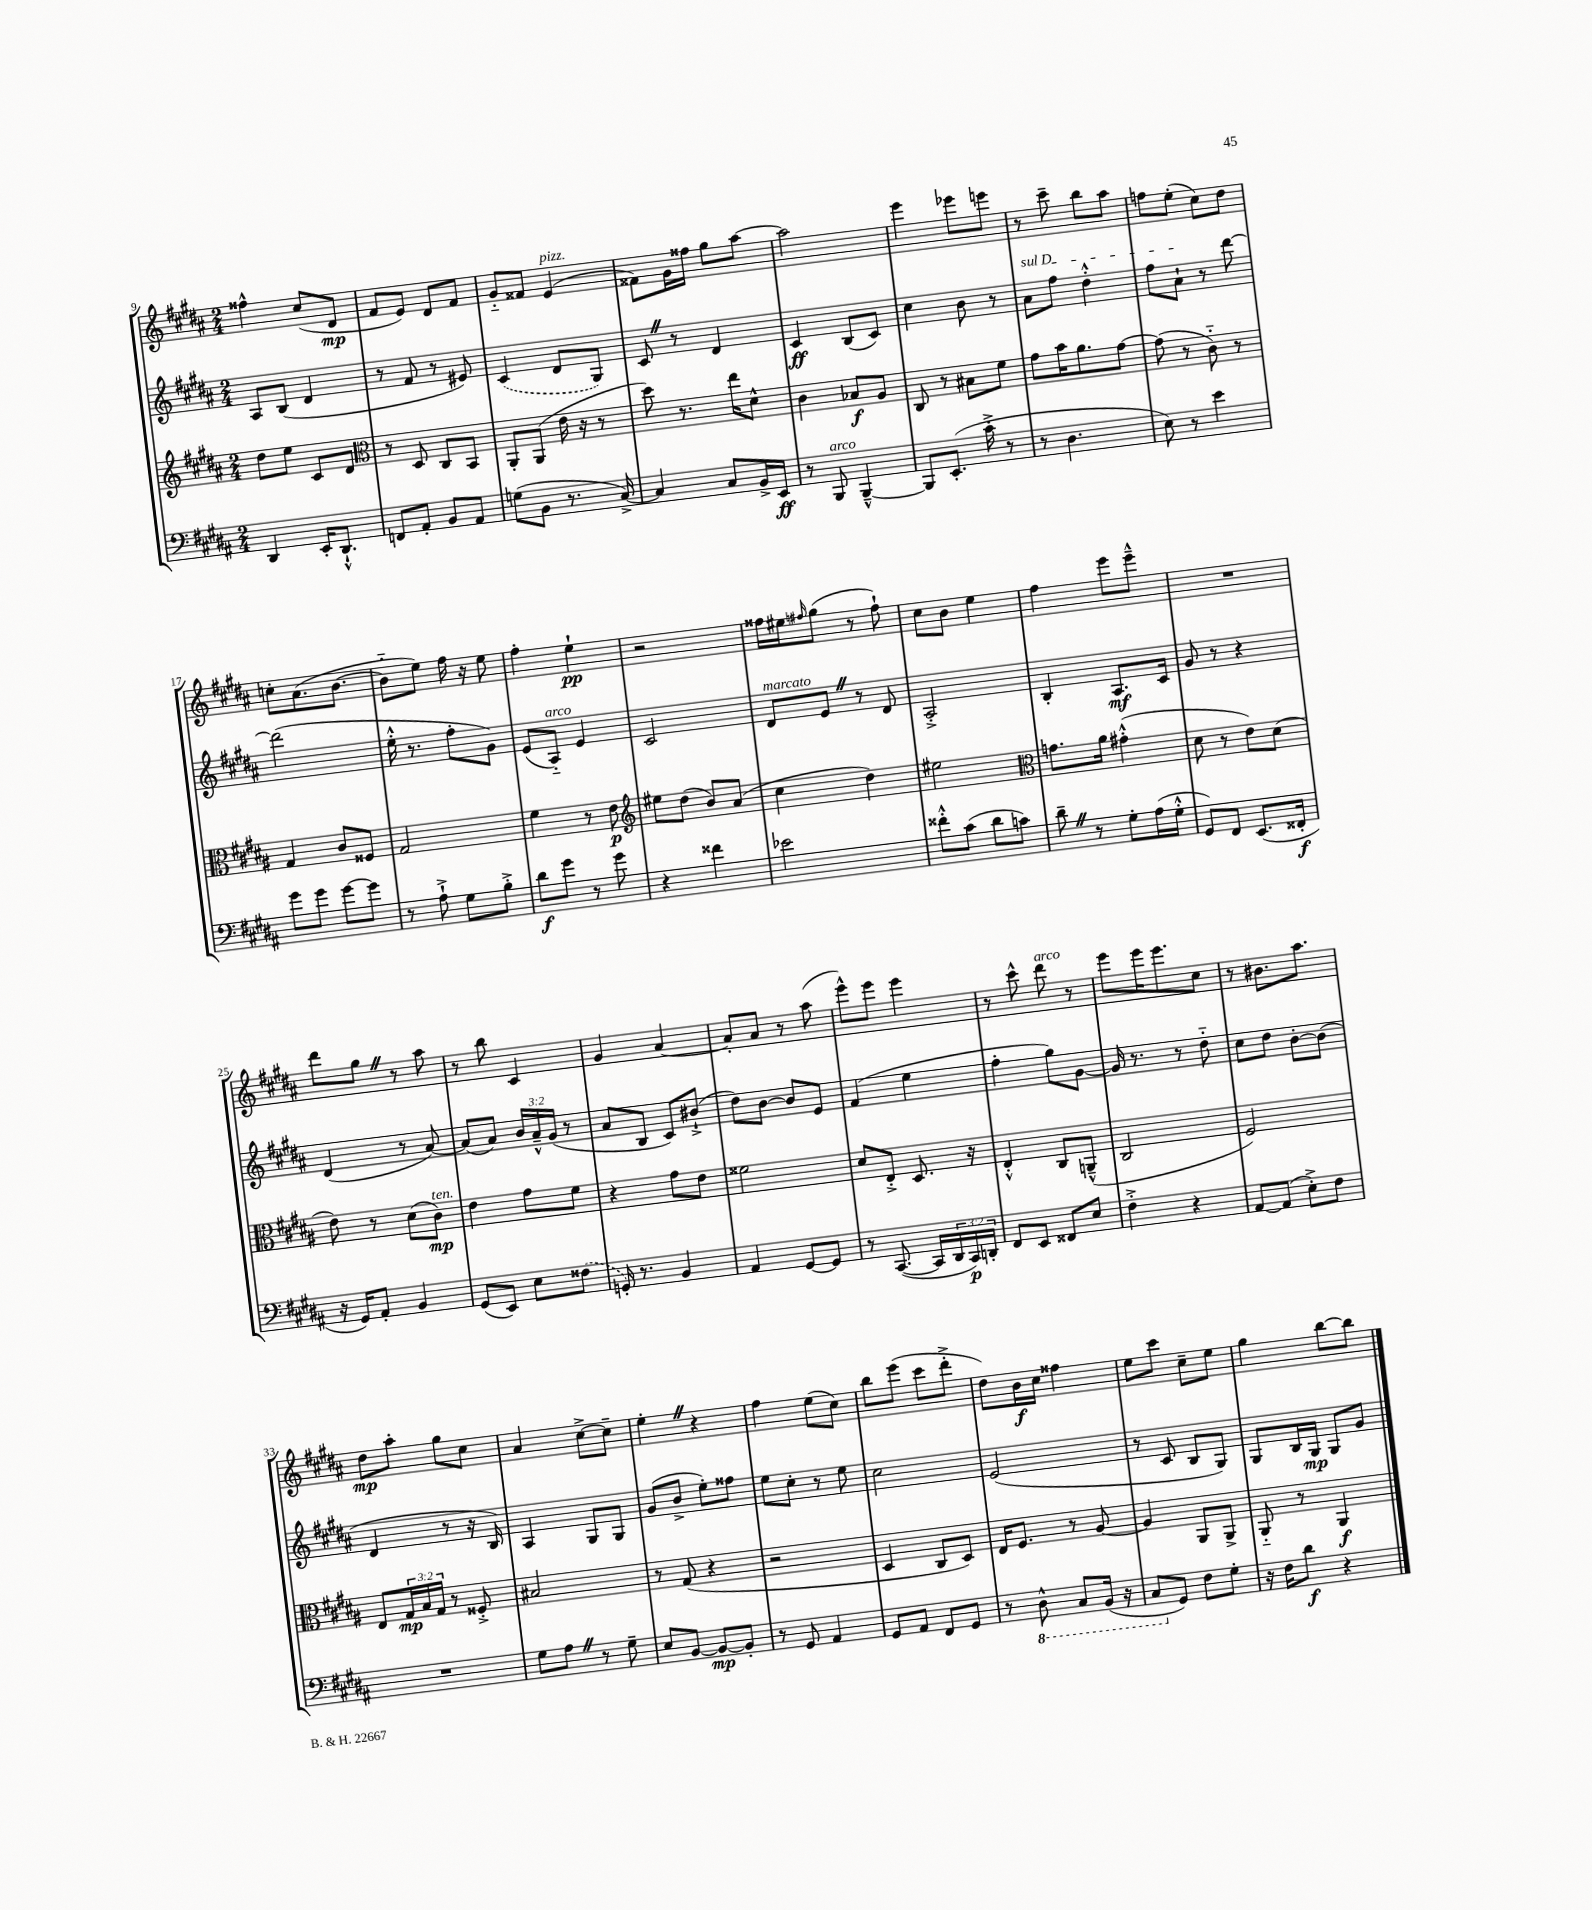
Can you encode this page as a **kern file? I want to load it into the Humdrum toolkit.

**kern	**dynam	**kern	**dynam	**kern	**dynam	**kern	**dynam
*part4	*part4	*part3	*part3	*part2	*part2	*part1	*part1
*staff4	*staff4	*staff3	*staff3	*staff2	*staff2	*staff1	*staff1
*clefF4	*	*clefG2	*	*clefG2	*	*clefG2	*
*k[f#c#g#d#a#]	*	*k[f#c#g#d#a#]	*	*k[f#c#g#d#a#]	*	*k[f#c#g#d#a#]	*
*M2/4	*	*M2/4	*	*M2/4	*	*M2/4	*
=9	=9	=9	=9	=9	=9	=9	=9
4DD#/	.	8dd#\L	.	8A#/L	.	4ff##X^^\	.
.	.	8ee\J	.	(8B/J	.	.	.
16EE'/KL	.	8c#/L	.	4d#/	.	(8cc#/L	.
8.DD#`^^/J	.	.	.	.	.	.	.
.	.	8d#/J	.	.	.	8d#/J	mp
=10	=10	=10	=10	=10	=10	=10	=10
*	*	*clefC3	*	*	*	*	*
8FFn/L	.	8r	.	8r	.	8f#/L	.
8AA#'/J	.	8D#/	.	8f#/	.	8e/J)	.
8BB/L	.	8C#/L	.	8r	.	8d#/L	.
8AA#/J	.	8BB/J	.	8e#X/)	.	8f#/J	.
=11	=11	=11	=11	=11	=11	=11	=11
(8Gn\L	.	8AA#'/L	.	(4c#/	.	8g#/L	.
8BB\J	.	(8AA#/J	.	.	.	8f##X/J	.
!	!	!	!	!	!	!LO:TX:a:i:t=pizz.	!
8.r	.	16e\	.	8d#/L	.	(4e/	.
.	.	16r	.	.	.	.	.
.	.	8r	.	8G#/J)	.	.	.
[16C#^/)	.	.	.	.	.	.	.
=12	=12	=12	=12	=12	=12	=12	=12
4C#/]	.	8dd#\)	.	8c#Z/	.	8f##X\L)	.
.	.	8.r	.	8r	.	16g#\L	.
.	.	.	.	.	.	16ff##X\JJ	.
8C#/L	.	.	.	4d#/	.	8gg#\L	.
.	.	16ee\KL	.	.	.	.	.
16BB^/L	.	8d#^^\J	.	.	.	[8aa#\J	.
16EE/JJ	ff	.	.	.	.	.	.
=13	=13	=13	=13	=13	=13	=13	=13
8r	.	4c#\	.	4c#/	ff	2aa#\]	.
!LO:TX:a:i:t=arco	!	!	!	!	!	!	!
8BBB/	.	.	.	.	.	.	.
[4BBB~^^/	.	8B-X/L	f	(8B/L	.	.	.
.	.	8A#/J	.	8c#/J)	.	.	.
=14	=14	=14	=14	=14	=14	=14	=14
8BBB/L]	.	8C#/	.	4cc#\	.	4eee\	.
(8.EE'/J	.	8r	.	.	.	.	.
.	.	8B#X\L	.	8b\	.	8eee-X\L	.
16c#'^\	.	.	.	.	.	.	.
8r	.	8f#\J	.	8r	.	8eeen\J	.
=15	=15	=15	=15	=15	=15	=15	=15
!	!	!	!	!LO:TX:a:i:t=sul D	!	!	!
8r	.	8g#\L	.	8a#\L	.	8r	.
4.D#\	.	16b\K	.	8ff#\J	.	8ccc#~\	.
.	.	8.a#\	.	.	.	.	.
.	.	.	.	4dd#'^^\	.	8bb\L	.
.	.	[8g#\J	.	.	.	8aa#\J	.
=16	=16	=16	=16	=16	=16	=16	=16
8E\)	.	(8g#\]	.	8ff#\L	.	8ffn\L	.
8r	.	8r	.	8a#`\J	.	(8ee'\J	.
4e\	.	8c#\)	.	8r	.	8cc#\L)	.
.	.	8r	.	[8ddd#\	.	8dd#\J	.
!!LO:LB:g=z
=17	=17	=17	=17	=17	=17	=17	=17
8g#\L	.	4G#/	.	(2ddd#\]	.	8ccn'\L	.
8g#\J	.	.	.	.	.	(8.a#\	.
[8g#\L	.	8c#/L	.	.	.	.	.
.	.	.	.	.	.	[8.b\J	.
8g#\J]	.	8F##X/J	.	.	.	.	.
=18	=18	=18	=18	=18	=18	=18	=18
8r	.	2G#/	.	16ee'^^\	.	8b\L]	.
.	.	.	.	8.r	.	.	.
8A#`^\	.	.	.	.	.	8ee\J)	.
8G#\L	.	.	.	8ff#'\L	.	16ff#\	.
.	.	.	.	.	.	16r	.
8B'^\J	.	.	.	8g#\J)	.	8ee\	.
=19	=19	=19	=19	=19	=19	=19	=19
8d#\L	f	4f#\	.	(8e/L	.	4ff#'\	.
!	!	!	!	!LO:TX:a:i:t=arco	!	!	!
8g#\J	.	.	.	8A#/J)	.	.	.
8r	.	8r	.	4e/	.	4ee`\	pp
8g#\	.	8e\	p	.	.	.	.
=20	=20	=20	=20	=20	=20	=20	=20
*	*	*clefG2	*	*	*	*	*
4r	.	8ee#X\L	.	2c#/	.	2r	.
.	.	(8dd#\J	.	.	.	.	.
4f##X\	.	8b/L)	.	.	.	.	.
.	.	(8a#/J	.	.	.	.	.
=21	=21	=21	=21	=21	=21	=21	=21
!	!	!	!	!LO:TX:a:i:t=marcato	!	!	!
2e-X\	.	4cc#\	.	8d#/L	.	16ff##X\LL	.
.	.	.	.	.	.	16ee#X\J	.
.	.	.	.	.	.	16qqff#X/	.
.	.	.	.	8eZ/J	.	(8gg#\J	.
.	.	4dd#\)	.	8r	.	8r	.
.	.	.	.	8d#/	.	8ff#`\)	.
=22	=22	=22	=22	=22	=22	=22	=22
8f##X'^^\L	.	2ee#X\	.	2A#'^/	.	8cc#\L	.
(8c#\J	.	.	.	.	.	8b\J	.
8d#\L	.	.	.	.	.	4ee\	.
8cn\J)	.	.	.	.	.	.	.
=23	=23	=23	=23	=23	=23	=23	=23
*	*	*clefC3	*	*	*	*	*
8d#~Z\	.	8.gn\L	.	4B'/	.	4ff#\	.
8r	.	.	.	.	.	.	.
.	.	16a#\Jk	.	.	.	.	.
8G#'\L	.	(4g#X'^^\	.	8.A#/L	mf	8eee\L	.
(16A#\L	.	.	.	.	.	8eee~^^\J	.
16G#'^^\JJ	.	.	.	16c#/Jk	.	.	.
=24	=24	=24	=24	=24	=24	=24	=24
8GG#/L)	.	8d#\	.	8g#/	.	2r	.
8FF#/J	.	8r	.	8r	.	.	.
(8.EE/L	.	8e\L)	.	4r	.	.	.
.	.	(8d#\J	.	.	.	.	.
16FF##X'/Jk	f	.	.	.	.	.	.
!!LO:LB:g=z
=25	=25	=25	=25	=25	=25	=25	=25
16r	.	8e\)	.	(4d#/	.	8ddd#\L	.
16GG#/KL)	.	.	.	.	.	.	.
8AA#'/J	.	8r	.	.	.	8gg#Z\J	.
4BB/	.	(8d#\L	.	8r	.	8r	.
!	!	!LO:TX:a:i:t=ten.	!	!	!	!	!
.	.	8c#\J)	mp	[8a#/)	.	8aa#\	.
=26	=26	=26	=26	=26	=26	=26	=26
(8GG#/L	.	4e\	.	(8a#/L]	.	8r	.
8EE/J)	.	.	.	8a#/J)	.	8bb\	.
8E\L	.	8g#\L	.	24b/LL	.	4c#/	.
.	.	.	.	24a#~^^/	.	.	.
.	.	.	.	(24g#/JJ	.	.	.
(8F##X\J	.	8f#\J	.	8r	.	.	.
=27	=27	=27	=27	=27	=27	=27	=27
16GGn'/)	.	4r	.	8a#/L	.	4g#/	.
8.r	.	.	.	.	.	.	.
.	.	.	.	8B/J	.	.	.
4BB/	.	8g#\L	.	8c#/L)	.	[4a#/	.
.	.	8e\J	.	(8b#X`^/J	.	.	.
=28	=28	=28	=28	=28	=28	=28	=28
4AA#/	.	2f##X\	.	8dd#\L)	.	8a#'/L]	.
.	.	.	.	[8b\J	.	8a#/J	.
[8GG#/L	.	.	.	8b/L]	.	8r	.
8GG#/J]	.	.	.	8e/J	.	(8aa#\	.
=29	=29	=29	=29	=29	=29	=29	=29
8r	.	8d#/L	.	(4f#/	.	8eee^^\L)	.
([8.CC#/	.	8E'^/J	.	.	.	8eee\J	.
.	.	8.D#/	.	4ee\	.	4eee\	.
16CC#/LL]	.	.	.	.	.	.	.
24DD#/	.	.	.	.	.	.	.
24CC#/)	p	.	.	.	.	.	.
.	.	16r	.	.	.	.	.
24DDn'/JJ	.	.	.	.	.	.	.
=30	=30	=30	=30	=30	=30	=30	=30
8FF#/L	.	4E'^^/	.	4ff#'\	.	8r	.
8EE/J	.	.	.	.	.	8ccc#^^\	.
!	!	!	!	!	!	!LO:TX:a:i:t=arco	!
8FF##X/L	.	8C#/L	.	8gg#\L)	.	8ddd#\	.
8E/J	.	(8AAn~^^/J	.	[8g#\J	.	8r	.
=31	=31	=31	=31	=31	=31	=31	=31
4F#'^\	.	2C#/	.	16g#/]	.	8eee\L	.
.	.	.	.	8.r	.	.	.
.	.	.	.	.	.	16eee\K	.
.	.	.	.	.	.	8.eee\	.
4r	.	.	.	8r	.	.	.
.	.	.	.	8dd#\	.	8cc#\J	.
=32	=32	=32	=32	=32	=32	=32	=32
[8AA#/L	.	2F#/)	.	8cc#\L	.	8r	.
(8AA#/J]	.	.	.	8dd#\J	.	8.b#X\L	.
8E'^\L)	.	.	.	[8b'\L	.	.	.
.	.	.	.	.	.	8.aa#\J	.
8F#\J	.	.	.	(8b\J]	.	.	.
!!LO:LB:g=z
=33	=33	=33	=33	=33	=33	=33	=33
2r	.	8E/L	.	4d#/	.	8dd#\L	mp
.	.	24G#/L	mp	.	.	8aa#'\J	.
.	.	24B/	.	.	.	.	.
.	.	24G#/JJ	.	.	.	.	.
.	.	8r	.	8r	.	8gg#\L	.
.	.	8F##X'^/	.	16r	.	8cc#\J	.
.	.	.	.	16B/)	.	.	.
=34	=34	=34	=34	=34	=34	=34	=34
8G#\L	.	2B#X/	.	4A#/	.	4a#/	.
8A#Z\J	.	.	.	.	.	.	.
8r	.	.	.	8G#/L	.	[8cc#^\L	.
8G#~\	.	.	.	8G#/J	.	8cc#~\J]	.
=35	=35	=35	=35	=35	=35	=35	=35
8E/L	.	8r	.	(8g#/L	.	4ee'Z\	.
[8BB/J	.	(8G#/	.	8b^/J	.	.	.
8BB/L_	mp	4r	.	8ee'\L)	.	4r	.
8BB'/J]	.	.	.	8ff##X\J	.	.	.
=36	=36	=36	=36	=36	=36	=36	=36
8r	.	2r	.	8ee\L	.	4ff#\	.
8GG#/	.	.	.	8cc#'\J	.	.	.
4AA#/	.	.	.	8r	.	(8ee\L	.
.	.	.	.	8ee\	.	8cc#\J)	.
=37	=37	=37	=37	=37	=37	=37	=37
8GG#/L	.	4D#/	.	2cc#\	.	8bb\L	.
8AA#/J	.	.	.	.	.	(8eee\J	.
8FF#/L	.	8C#/L	.	.	.	8ccc#\L	.
8GG#/J	.	8D#/J)	.	.	.	8ddd#'^\J	.
=38	=38	=38	=38	=38	=38	=38	=38
8r	.	16E/KL	.	(2e/	.	8dd#\L)	.
.	.	8.F#/J	.	.	.	.	.
*8ba	*	*	*	*	*	*	*
8DD#^^\	.	.	.	.	.	16b\L	f
.	.	.	.	.	.	16cc#\JJ	.
8CC#/L	.	8r	.	.	.	4ff##X\	.
(16BBB/Jk	.	[8A#/	.	.	.	.	.
16r	.	.	.	.	.	.	.
=39	=39	=39	=39	=39	=39	=39	=39
8CC#/L	.	4A#/]	.	8r	.	8ee\L	.
*X8ba	*	*	*	*	*	*	*
8GG#/J)	.	.	.	8c#/	.	8ccc#\J	.
8F#\L	.	8AA#/L	.	8B/L	.	8cc#~\L	.
8G#'\J	.	8AA#^/J	.	8G#/J)	.	8ee\J	.
=40	=40	=40	=40	=40	=40	=40	=40
16r	.	8AA#/	.	8G#/L	.	4gg#\	.
16F#\KL	.	.	.	.	.	.	.
8d#\J	f	8r	.	16B/L	.	.	.
.	.	.	.	16G#/JJ	mp	.	.
4r	.	4AA#/	f	8G#/L	.	[8bb\L	.
.	.	.	.	8g#/J	.	8bb\J]	.
==	==	==	==	==	==	==	==
*-	*-	*-	*-	*-	*-	*-	*-
